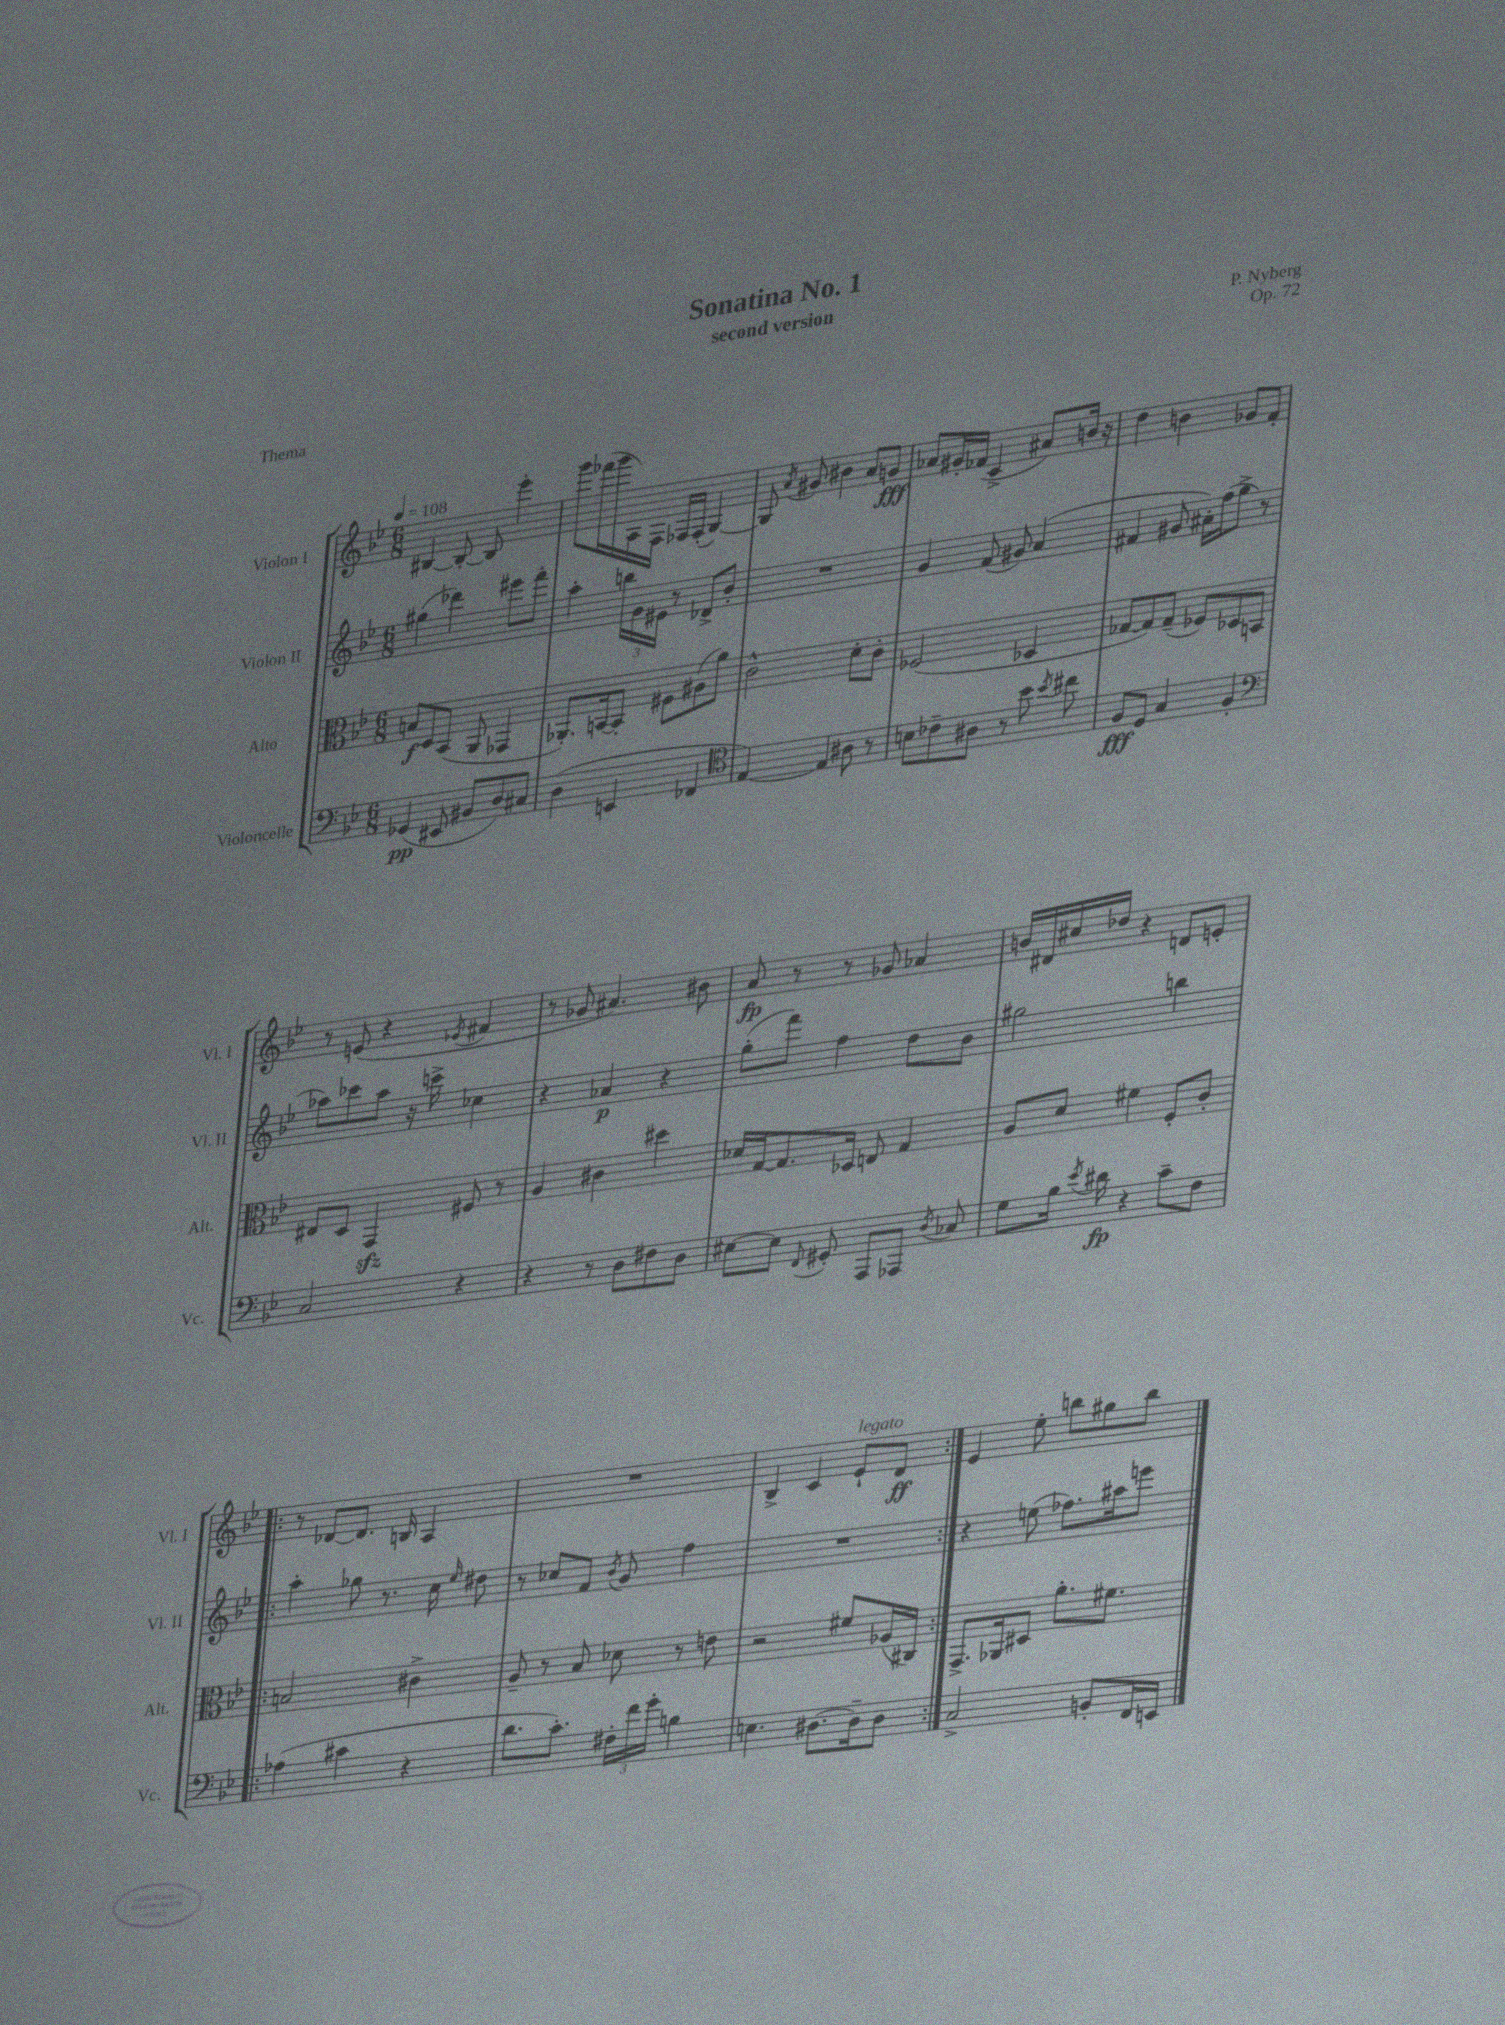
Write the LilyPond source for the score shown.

\header { title = "Sonatina No. 1" composer = "P. Nyberg" subtitle = "second version" opus = "Op. 72" piece = "Thema" }
<<
\new StaffGroup <<
\new Staff = "s0" \with { instrumentName = "Violon I" shortInstrumentName = "Vl. I" } {
    \clef treble \key bes \major \numericTimeSignature \time 6/8 \tempo 4 = 108
    \autoBeamOff bis4~ bis8~-. bis8 ees'''4-. |
    g'''8[ fes'''16( g'''16 a16) f16] fes16[ fes16]-.( g4~) |
    g8 \acciaccatura { a'8 } gis'8 bis'4 a'8[ g'8]\fff |
    aes'8[ gis'16-. fes'16]( c'4-> ais'8[) b'16] r16 |
    d''4 b'4 ges'8[ f'8]-. |
    r8 e'8( r4 \acciaccatura { ees'8 } fis'4 |
    r8 ges'8 ais'4.) bis'8 |
    a'8\fp r8 r8 ges'8 aes'4 |
    b'16[ dis'16 cis''16 des''16] r4 d'8[ e'8]-. |
    \repeat volta 2 { r8 des'8[~ des'8.] b16 a4 |
    R2. |
    bes4-> c'4 ees'8[-!^\markup { \italic "legato" } d'8]\ff | }
    ees'4 ees''8-. b''8[ gis''8 b''8] \bar "|." |
}
\new Staff = "s1" \with { instrumentName = "Violon II" shortInstrumentName = "Vl. II" } {
    \clef treble \key bes \major \numericTimeSignature \time 6/8
    \autoBeamOff gis''4( des'''4) eis'''8[ f'''8]-. |
    a''4-. \tuplet 3/2 { b''16[ g'16 eis'16] } r8 des'8[-> bes'8]-. |
    R2. |
    g'4 f'8( gis'8) a'4( |
    fis'4 gis'8 ais'16[-.) f''16( g''8]-> r8 |
    aes''8[) ces'''8 aes''8] r16 c'''16-> ces''4 |
    r4 aes'4\p r4 |
    g''8[-.( f'''8]) f''4 d''8[ bes'8] |
    gis''2 b''4 |
    \repeat volta 2 { a''4-. ges''8 r8. c''16 \grace { ees''16 } dis''8 |
    r8 ces''8[ f'8] \acciaccatura { bes'8 } g'8 f''4 |
    R2. | }
    r4 e''8( fes''8.[) ais''16 e'''8] \bar "|." |
}
\new Staff = "s2" \with { instrumentName = "Alto" shortInstrumentName = "Alt." } {
    \clef alto \key bes \major \numericTimeSignature \time 6/8
    \autoBeamOff b8[\f d8 bes,8]( a,8 ges,4 |
    aes,8.[-.) b,16~ b,8]-. fis8[ ais8( a'8]) |
    c'2-^ d'8[-. c'8]-. |
    fes2( des4 |
    ges8[~ ges8) ges8]--( fes8[) des8 b,8] |
    eis8[ d8] g,4\sfz fis8 r8 |
    a4 cis'4 dis''4 |
    des'16[ g16~ g8. des16] e8 g4 |
    a8[ d'8] fis'4 f8[-. c'8]-. |
    \repeat volta 2 { b2 cis'4-> |
    a8-- r8 bes8 des'8 r8 e'8 |
    r2 fis'8[ aes16( cis16]) | }
    g,8.[-> aes,16 dis8] a'8.[-. fis'8.] \bar "|." |
}
\new Staff = "s3" \with { instrumentName = "Violoncelle" shortInstrumentName = "Vc." } {
    \clef bass \key bes \major \numericTimeSignature \time 6/8
    \autoBeamOff ges,4\pp( eis,8 bis,8[ d8) cis8] |
    d4( e,4 fes,4 |
    \clef tenor ees4~) ees4 ais8 r8 |
    b8[ ces'8-- ais8] r8 bes'8 \acciaccatura { bes'8 } cis''8 |
    f8[\fff d8] g4 f4-. |
    \clef bass c2 r4 |
    r4 r8 d8[ fis8 d8] |
    eis8[~ eis8] \appoggiatura { f,8 } gis,8-. a,,8[ aes,,8] \acciaccatura { d8 } ces8 |
    g8[ bes16] \acciaccatura { ees'8 } dis'16\fp r4 c'8[-- f8] |
    \repeat volta 2 { aes4( cis'4 r4 |
    d'8.[ c'8.]-.) \tuplet 3/2 { fis16[-. f'16 g'16]-. } b4 |
    e4. dis8.[~ dis16-- dis8] | }
    c2-> b,8[-. f,16 e,16] \bar "|." |
}
>>
>>
\layout { \context { \Score \remove "Bar_number_engraver" } }
